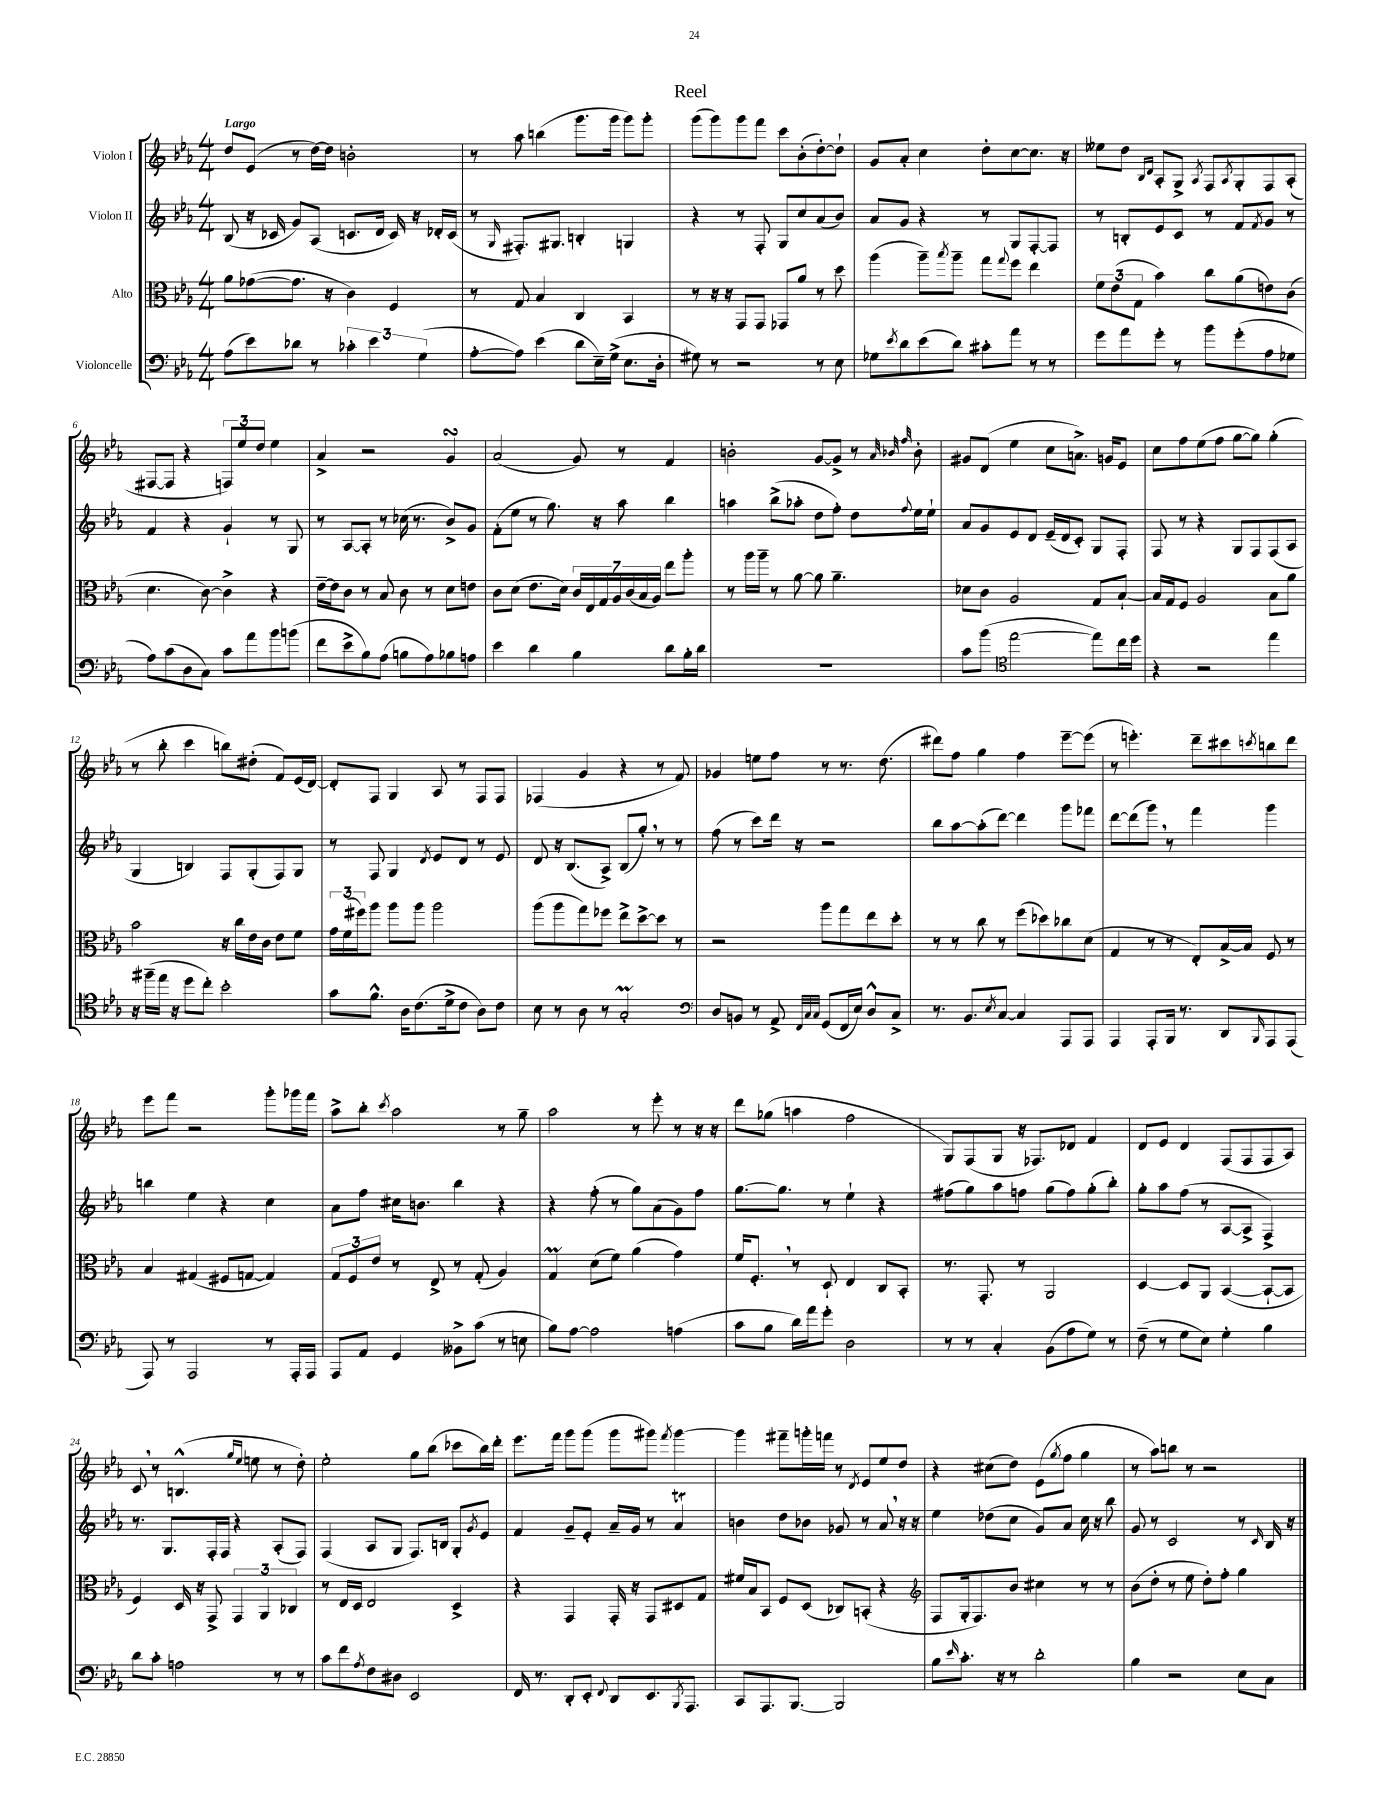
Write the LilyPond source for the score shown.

\header { title = "Reel" }
<<
\new StaffGroup <<
\new Staff = "s0" \with { instrumentName = "Violon I" } {
    \clef treble \key ees \major \numericTimeSignature \time 4/4 \tempo "Largo"
    d''8 ees'8( r8 d''16~) d''16 b'2-. |
    r8 aes''8 b''4( g'''8. g'''16 g'''8) g'''8-. |
    g'''8( g'''8) g'''8 f'''8 c'''8 bes'8-.( d''8~-.) d''8-! |
    g'8 aes'8-. c''4 d''8-. c''8~ c''8. r16 |
    eeses''8 d''8 \grace { bes16 d'16 } aes8-. g8-> \acciaccatura { aes8 } f8 \acciaccatura { aes8 } g8-. f8 aes8-.( |
    fis8~ fis8 r4 \tuplet 3/2 { f8) ees''8 d''8 } ees''4 |
    aes'4-> r2 g'4\turn |
    aes'2( g'8) r8 f'4 |
    b'2-. g'8~ g'8-> r8 \grace { aes'32 bes'32 f''32 } bes'8-. |
    gis'8 d'8( ees''4 c''8 a'8.->) g'16 ees'8 |
    c''8 f''8 ees''8( f''8 g''8~ g''8) g''4-.( |
    r8 bes''8-. c'''4 b''8) dis''8-.( f'8) ees'16( d'16~) |
    d'8-. f8 g4 aes8 r8 f8 f8 |
    fes4( g'4 r4 r8 f'8) |
    ges'4 e''8 f''8 r8 r8. d''8.( |
    dis'''8) f''8 g''4 f''4 ees'''8~-- ees'''8( |
    r8 e'''4.-.) d'''8-- cis'''8 \acciaccatura { c'''8 } b''8 d'''8 |
    ees'''8 f'''8 r2 g'''8-. ges'''16 f'''16 |
    aes''8-> bes''8-. \acciaccatura { c'''8 } aes''2 r8 g''8-- |
    aes''2 r8 ees'''8-. r8 r16 r16 |
    d'''8 ges''8( a''4 f''2 |
    g8) f8( g8 r16 fes8.) des'8 f'4 |
    d'8 ees'8 d'4 f8( f8 f8 aes8) |
    c'8 \breathe r8 b4.-^( \grace { g''16 ees''16 } e''8 r8 d''8-.) |
    ees''2-. g''8 bes''8( ces'''8 bes''16) d'''16-. |
    ees'''8. f'''16 g'''8 g'''8( g'''8 gis'''8) \acciaccatura { f'''8 } gis'''4~ |
    gis'''4 fis'''8-- g'''16-. f'''16 r8 \acciaccatura { d'8 } ees'8 ees''8 d''8 |
    r4 cis''8( d''8) ees'8( \acciaccatura { g''8 } f''8 g''4 |
    r8 aes''8) b''8 r8 r2 \bar "|." |
}
\new Staff = "s1" \with { instrumentName = "Violon II" } {
    \clef treble \key ees \major \numericTimeSignature \time 4/4
    bes8( r16 ces'16 g'8) aes8( c'8. d'16 c'16) r16 des'16-. c'16( |
    r8 \grace { g16 } fis8.-.) gis8. b4-. g4 |
    r4 r8 f8-. g8 c''8 aes'8( bes'8) |
    aes'8 g'8 r4 r8 g8 f8~-. f8 |
    r8 b8-. ees'8 c'8 r8 f'8 \acciaccatura { f'8 } g'8 r8 |
    f'4 r4 g'4-! r8 g8 |
    r8 aes8~ aes8-. r8 ces''16( r8. bes'8->) g'8 |
    f'8-.( ees''8 r8 g''8.) r16 aes''8 bes''4 |
    a''4 bes''8->( aes''8-. d''8 f''8-.) d''8 \appoggiatura { f''8 } ees''16 ees''16-! |
    aes'8 g'8 ees'8 d'8 ees'16--( d'16 c'8-.) g8 f8-. |
    f8 r8 r4 g8 f8 f8( aes8 |
    g4 b4) f8 g8-.( f8) g8 |
    r8 f8 g4 \acciaccatura { d'8 } ees'8 d'8 r8 ees'8 |
    d'8 r16 bes8.( aes8->) bes8( g''8-.) \breathe r8 r8 |
    f''8( r8 c'''8) d'''16 r16 r2 |
    bes''8 aes''8~ aes''8-.( d'''8~) d'''4 g'''8 fes'''8 |
    d'''8~ d'''8( g'''8) \breathe r8 f'''4 g'''4 |
    b''4 ees''4 r4 c''4 |
    aes'8 f''8 cis''16 b'8. bes''4 r4 |
    r4 f''8-.( r8 g''8) aes'8( g'8) f''8 |
    g''8.~ g''8. r8 ees''4-! r4 |
    fis''8( g''8) aes''8 f''8 g''8( f''8) g''8-.( bes''8-.) |
    g''8-. aes''8 f''8( r8 aes8~ aes8-> f4->) |
    r8. g8. f16-. f16 r4 aes8-.( f8) |
    f4( aes8 g8 f8.) b16 g8-. \acciaccatura { g'8 } ees'8 |
    f'4 g'8-- ees'8-. aes'16-- g'16 r8 aes'4\trill |
    b'4 d''8 bes'8 ges'8 r8 aes'8 \breathe r16 r16 |
    ees''4 des''8( c''8 g'8) aes'8 c''16 r16 bes''8 |
    g'8 r8 c'2 r8 \grace { c'16 } bes16 r16 \bar "|." |
}
\new Staff = "s2" \with { instrumentName = "Alto" } {
    \clef alto \key ees \major \numericTimeSignature \time 4/4
    aes'8 ges'8~( ges'8. r16 c'4) f4 |
    r8 g8 bes4 c4 bes,4 |
    r8 r16 r16 g,8 g,8 ges,8 aes'8 r8 d''8 |
    aes''4( aes''8--) \acciaccatura { bes''8 } aes''8-- g''8 \appoggiatura { g''8 } f''8 ees''4 |
    \tuplet 3/2 { f'8 ees'8( g8 } bes'4) c''8 aes'8( e'8) c'8( |
    d'4. c'8~) c'4-> r4 |
    ees'16~-- ees'16 c'8 r8 bes8 c'8 r8 d'8 e'8 |
    c'8 d'8( ees'8. d'16) \tuplet 7/4 { c'16 ees16 g16 aes16 c'16( bes16 aes16) } ees''8 aes''8-. |
    r8 aes''16 aes''16-- r8 aes'8~ aes'8 aes'4.-- |
    des'8 c'8 aes2 g8 bes8~-! |
    bes16 g16 f8 aes2 bes8 aes'8 |
    bes'2 r16 c''16 ees'16 c'16 ees'8 f'8 |
    \tuplet 3/2 { g'16 f'16( fis''16) } aes''8 aes''8 aes''8 aes''2 |
    aes''8( aes''8 g''8) fes''8 ees''8-> d''8~-> d''8 r8 |
    r2 aes''8 g''8 ees''8 d''8-. |
    r8 r8 c''8 r8 f''8( des''8) ces''8 d'8( |
    g4 r8 r8 ees8-.) bes16~-> bes16 f8 r8 |
    bes4 gis4( fis8 g8~ g4) |
    \tuplet 3/2 { g8 f8 ees'8 } r8 ees8-> r8 g8-.( aes4) |
    g4\prall d'8( f'8) aes'4( g'4) |
    f'16 f8.-. \breathe r8 d8-! ees4 c8 bes,8-. |
    r8. g,8.-. r8 aes,2 |
    d4~ d8 aes,8 bes,4~( bes,8~-! bes,8 |
    f4) d16 r16 g,8-> \tuplet 3/2 { g,4 aes,4 ces4 } |
    r8 ees16 d16 ees2 d4-> |
    r4 g,4 g,16-. r16 g,8 dis8 g8 |
    fis'16 bes16 bes,8 f8 d8( ces8) b,8-.( r4 |
    \clef treble f8 g16-. f8.) bes'8 cis''4 r8 r8 |
    bes'8( d''8-. r8 ees''8 d''8-.) f''8-. g''4 \bar "|." |
}
\new Staff = "s3" \with { instrumentName = "Violoncelle" } {
    \clef bass \key ees \major \numericTimeSignature \time 4/4
    aes8( ees'8) des'8 r8 \tuplet 3/2 { ces'4-. ees'4 g4( } |
    aes8~-. aes8) ees'4( d'8 ees16--) g16->( ees8. d16-. |
    gis8) r8 r2 r8 ees8 |
    ges8 \acciaccatura { ees'8 } d'8 ees'8( d'8) cis'8-. aes'8 r8 r8 |
    g'8 aes'8 g'8-. r8 bes'8 g'8-.( aes8 ges8 |
    aes8) c'8( d8 c8) c'8 aes'8 bes'8 b'8( |
    f'8 ees'8-> bes8) aes8( b8 aes8) bes8 a8 |
    ees'4 d'4 bes4 d'8 bes16-. d'16 |
    R1 |
    c'8 bes'8( \clef tenor ees''2~ ees''8) c''16 d''16 |
    r4 r2 ees''4 |
    r16 fis''16--( ees''16 r16 d''8 c''8-.) bes'2-. |
    g'8 f'8.-^ aes16 c'8.( d'16-> c'8 aes8) c'8 |
    bes8 r8 aes8 r8 g2-.\prall |
    \clef bass d8 b,8 r8 aes,8-> \grace { f,32 c32 c32 } g,8( f,16 ees16) d8-^ c8-> |
    r8. bes,8. \acciaccatura { ees8 } c8~ c4 aes,,8 aes,,8 |
    aes,,4 aes,,8-. bes,,16 r8. d,8 \grace { bes,,16 } aes,,8 aes,,8( |
    aes,,8) r8 aes,,2 r8 aes,,16-. aes,,16 |
    aes,,8 aes,8 g,4 beses,8-> c'8( r8 e8 |
    bes8) aes8~ aes2 a4( |
    c'8 bes8 d'16) aes'16 g'8-. d2 |
    r8 r8 c4-. bes,8( aes8 g8) r8 |
    f8--( r8 g8 ees8) g4-. bes4 |
    d'8 c'8-. a2 r8 r8 |
    c'8 f'8 \acciaccatura { aes8 } f8 dis8 ees,2 |
    f,16 r8. d,8-. ees,8-. \appoggiatura { f,8 } d,8 ees,8. \acciaccatura { bes,,8 } aes,,8. |
    c,8 aes,,8. bes,,8.~ bes,,2 |
    bes8 \grace { ees'16 } c'8.-. r16 r8 d'2-. |
    bes4 r2 ees8 c8 \bar "|." |
}
>>
>>
